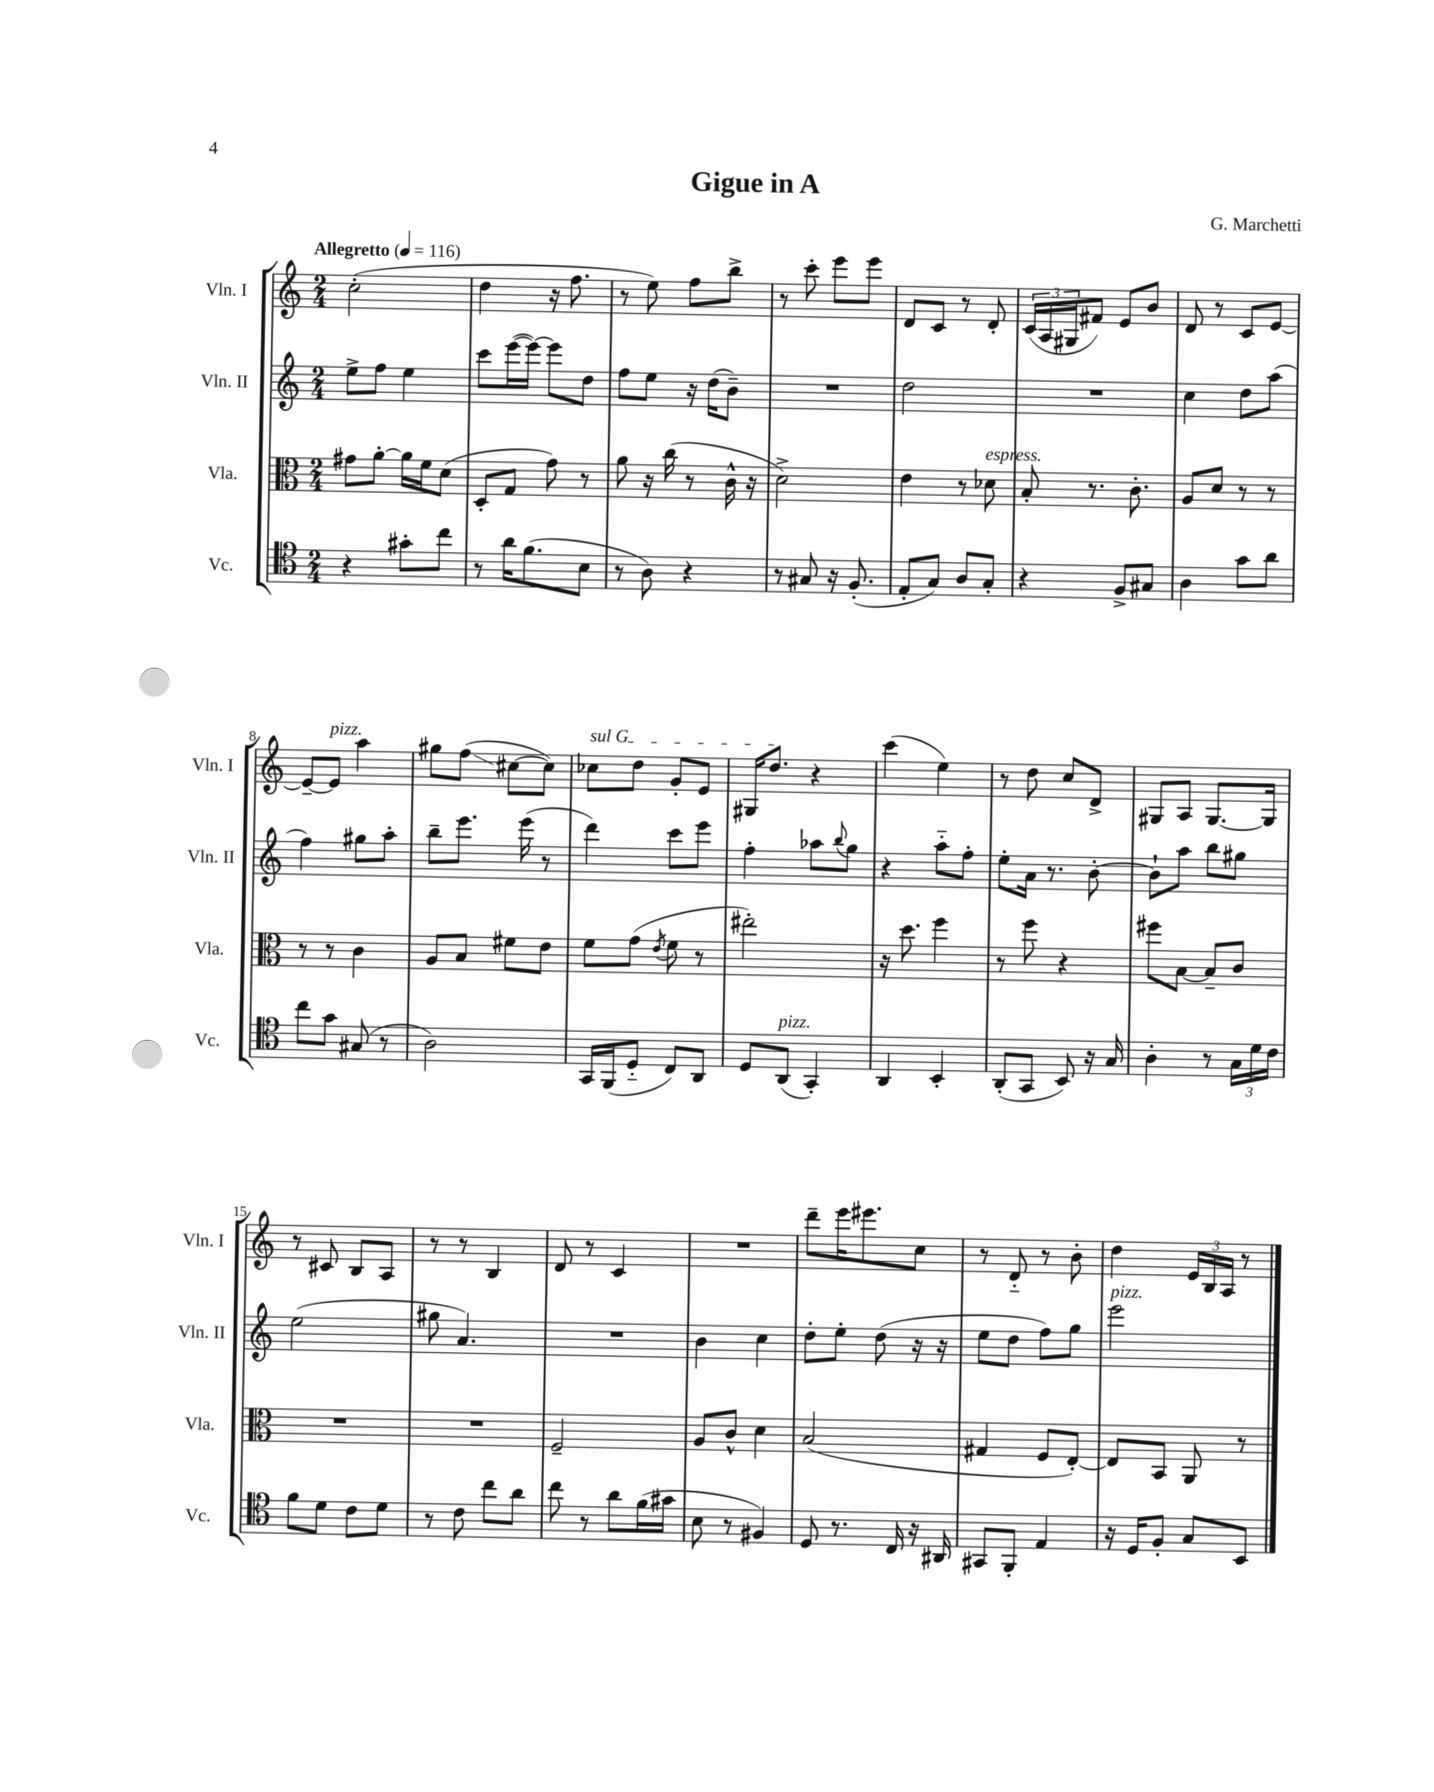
\header { title = "Gigue in A" composer = "G. Marchetti" }
<<
\new StaffGroup <<
\new Staff = "s0" \with { instrumentName = "Vln. I" shortInstrumentName = "Vln. I" } {
    \clef treble \key c \major \numericTimeSignature \time 2/4 \tempo "Allegretto" 4 = 116
    c''2-.( |
    d''4 r16 f''8. |
    r8 e''8) f''8 b''8-> |
    r8 c'''8-. e'''8 e'''8 |
    d'8 c'8 r8 d'8-. |
    \tuplet 3/2 { c'16( a16 gis16 } fis'8) e'8 b'8 |
    d'8 r8 c'8 e'8~ |
    e'8~-- e'8^\markup { \italic "pizz." } a''4 |
    gis''8 f''8\glissando( cis''8~ cis''8) |
    \once \override TextSpanner.bound-details.left.text = \markup { \italic "sul G" } ces''8\startTextSpan d''8 g'8-. e'8 |
    gis16 d''8.\stopTextSpan r4 |
    c'''4( e''4) |
    r8 d''8 c''8 d'8-> |
    gis8 a8 gis8.~ gis16 |
    r8 cis'8 b8 a8 |
    r8 r8 b4 |
    d'8 r8 c'4 |
    R2 |
    d'''8-- e'''16 eis'''8. c''8 |
    r8 d'8-_ r8 b'8-. |
    d''4 \tuplet 3/2 { e'16 b16 a16 } r8 \bar "|." |
}
\new Staff = "s1" \with { instrumentName = "Vln. II" shortInstrumentName = "Vln. II" } {
    \clef treble \key c \major \numericTimeSignature \time 2/4
    e''8-> f''8 e''4 |
    c'''8 e'''16~( e'''16~) e'''8 d''8 |
    f''8 e''8 r16 d''16( b'8--) |
    R2 |
    d''2 |
    R2 |
    c''4 d''8 a''8( |
    f''4) gis''8 a''8-. |
    b''8-- e'''8. e'''16( r8 |
    d'''4) c'''8 e'''8 |
    f''4-. aes''8 \appoggiatura { b''8 } g''8 |
    r4 a''8-_ f''8-. |
    e''8-. a'16 r8. b'8~-. |
    b'8-! a''8 b''8 gis''8 |
    e''2( |
    gis''8 a'4.) |
    R2 |
    b'4 c''4 |
    d''8-. e''8-. d''8( r16 r16 |
    e''8 d''8 f''8) g''8 |
    e'''2^\markup { \italic "pizz." } \bar "|." |
}
\new Staff = "s2" \with { instrumentName = "Vla." shortInstrumentName = "Vla." } {
    \clef alto \key c \major \numericTimeSignature \time 2/4
    gis'8 a'8~-. a'16 f'16 d'8( |
    d8-. g8 g'8) r8 |
    a'8 r16 c''16( r8 c'16-^ r16 |
    d'2->) |
    e'4 r8 des'8^\markup { \italic "espress." } |
    b8-. r8. c'8.-. |
    a8 d'8 r8 r8 |
    r8 r8 c'4 |
    a8 b8 fis'8 e'8 |
    f'8 g'8( \acciaccatura { e'8 } f'8 r8 |
    eis''2-.) |
    r16 d''8. f''4 |
    r8 f''8 r4 |
    fis''8 b8~ b8-- c'8 |
    R2 |
    R2 |
    f2-- |
    a8 c'8-^ d'4 |
    b2( |
    gis4 f8 e8~-.) |
    e8 b,8 a,8 r8 \bar "|." |
}
\new Staff = "s3" \with { instrumentName = "Vc." shortInstrumentName = "Vc." } {
    \clef tenor \key c \major \numericTimeSignature \time 2/4
    r4 gis'8-. c''8 |
    r8 a'16 f'8.( b8 |
    r8 a8) r4 |
    r8 gis8 r16 f8.-.( |
    e8-. g8) a8 g8-. |
    r4 f8-> gis8 |
    a4 g'8 a'8 |
    c''8 g'8 gis8( r8 |
    a2) |
    g,16 f,16( d8-_ c8) a,8 |
    d8 a,8^\markup { \italic "pizz." }( g,4-.) |
    a,4 b,4-. |
    a,8-.( g,8 b,8) r16 g16 |
    a4-. r8 \tuplet 3/2 { g16 d'16 c'16 } |
    f'8 d'8 c'8 d'8 |
    r8 c'8 c''8 a'8 |
    c''8 r8 a'8 f'16( gis'16 |
    b8 r8 fis4) |
    d8 r8. c16 r16 ais,16 |
    gis,8 f,8-. e4 |
    r16 d16 f8-. g8 b,8 \bar "|." |
}
>>
>>
